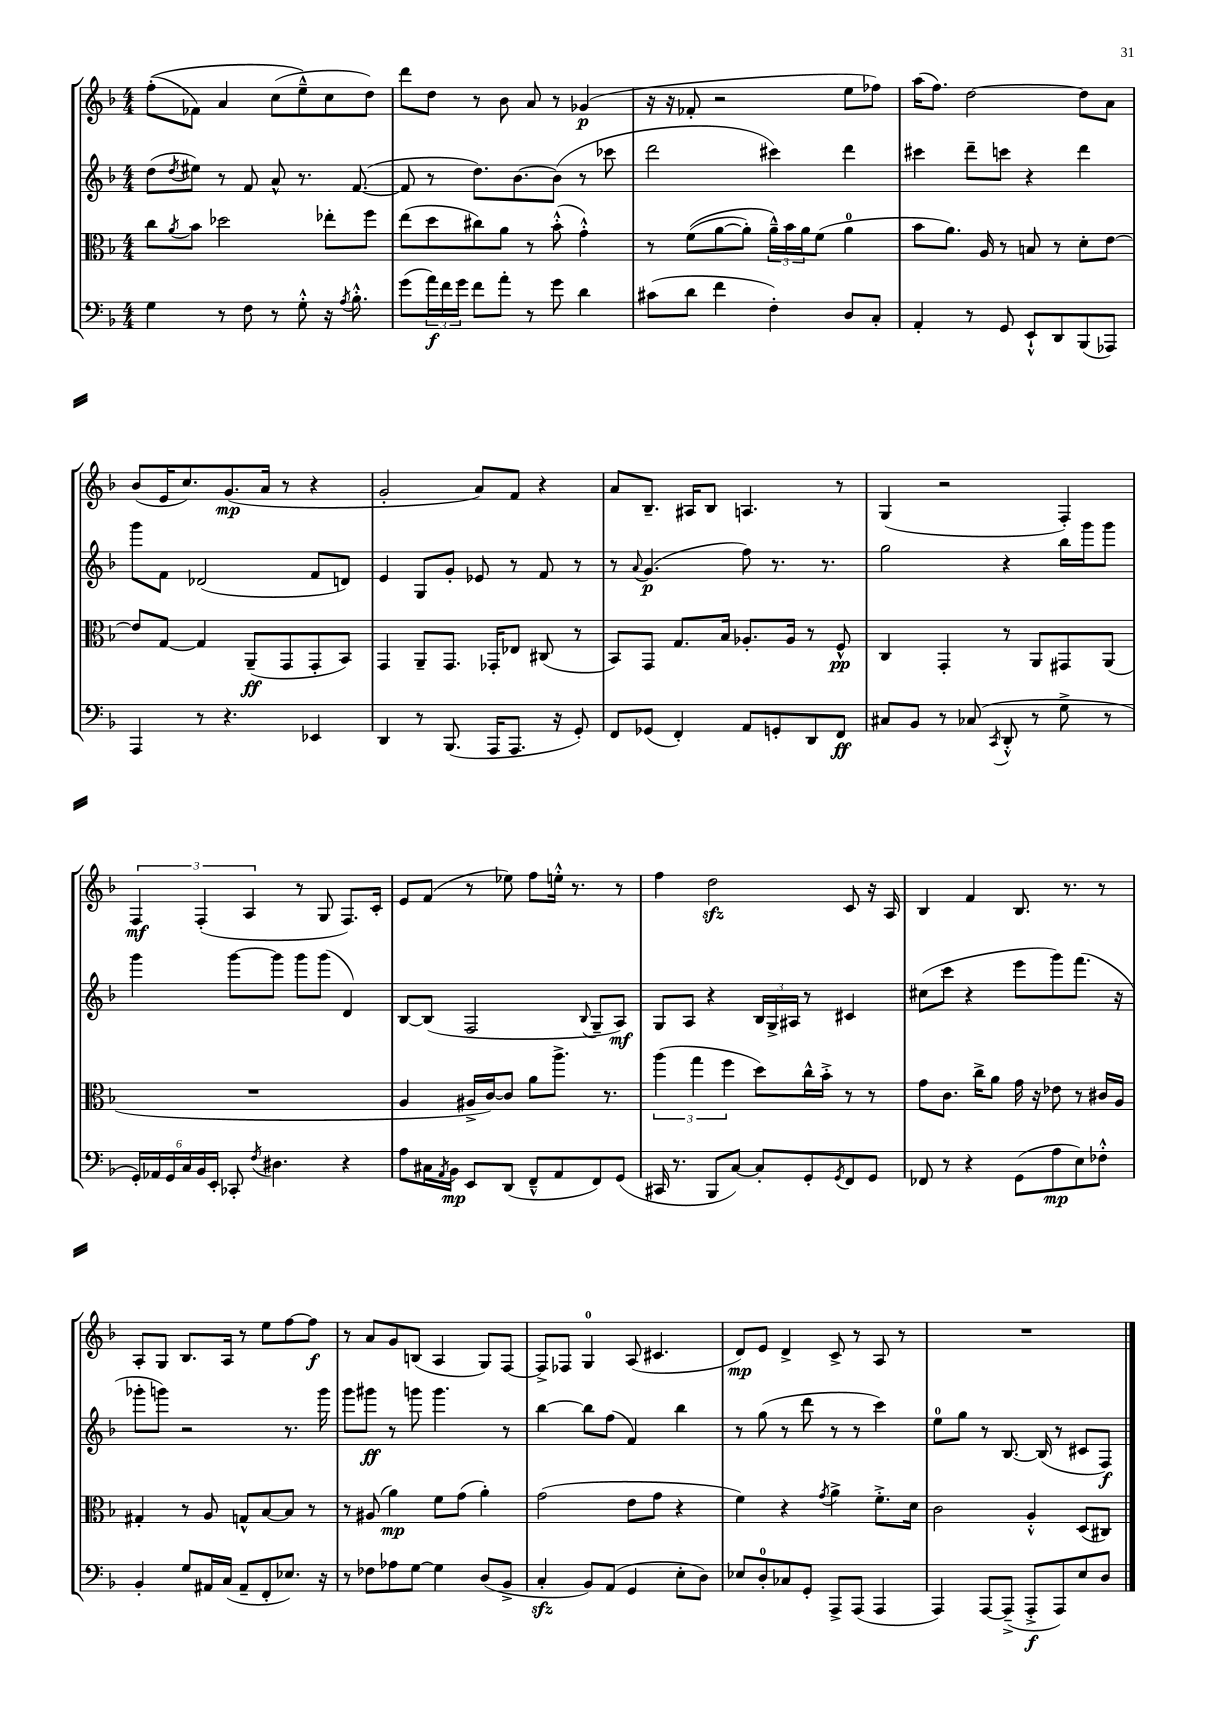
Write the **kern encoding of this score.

**kern	**kern	**kern	**kern
*staff4	*staff3	*staff2	*staff1
*clefF4	*clefC3	*clefG2	*clefG2
*k[b-]	*k[b-]	*k[b-]	*k[b-]
*M4/4	*M4/4	*M4/4	*M4/4
4G\	8cc\L	(8dd\L	&((8ff'\L
.	8qa/	8qdd/	.
.	8b-\J	8ee#\J)	8f-\J)
8r	2dd-\	8r	4a/
8F\	.	8f/	.
8r	.	8a^^/	(8cc\L
8G'^^\	.	8.r	8ee~^^\&)
16r	8ee-'\L	.	8cc\
8qA/	.	.	.
8.B-'^^\	.	([8.f/	.
.	8ff\J	.	8dd\J)
=	=	=	=
(8g\L	(8ee\L	8f/]	8ddd\L
24a\L)	8dd\	8r	8dd\J
24f\	.	.	.
24g\JJ	.	.	.
8f\L	8cc#\)	8.dd\L)	8r
8a'\J	8a\J	.	8b-\
.	.	[8.b-\	.
8r	8r	.	8a/
8g\	(8b-'^^\	(8b-\]J	8r
4d\	4g'^^\)	8r	(4g-/
.	.	8ccc-\	.
=	=	=	=
(8c#\L	8r	2ddd\	16r
.	.	.	16r
8d\J	&((8f\L	.	8f-'/
4f\	[8a\	.	2r
.	8a'\]J)	.	.
4F'\)	24a~^^\LL&)	4ccc#\)	.
.	24b-\	.	.
.	24a\J	.	.
.	(8f\J	.	.
8D/L	4a\	4ddd\	8ee\L
8C'/J	.	.	8ff-\J)
=	=	=	=
4AA'/	8b-\L	4ccc#\	(16aa\LK
.	.	.	8.ff\J)
.	8.a\J)	.	.
8r	.	8ddd~\L	[2dd\
.	16A/	.	.
8GG/	8r	8ccc\J	.
8EE`^^/L	8B/	4r	.
8DD/	8r	.	.
(8BBB-/	8d'\L	4ddd\	8dd\]L
8AAA-/J)	[8e\J	.	8a\J
=	=	=	=
4AAA/	8e/]L	8ggg\L	(8b-/L
.	[8G/J	8f\J	16e/K
.	.	.	8.cc/)
8r	4G/]	(2d-/	.
4.r	.	.	(8.g/
.	(8AA~/L	.	.
.	.	.	16a/Jk
.	8GG/	.	8r
4EE-/	8GG'/	8f/L	4r
.	8BB-/J)	8d/J)	.
=	=	=	=
4DD/	4GG/	4e/	2g'/
8r	8AA~/L	8G/L	.
(8.BBB-/	8.GG/J	8g'/J	.
.	.	8e-/	8a/L)
16AAA/LK	16GG-'/LK	.	.
8.AAA/J	8E-/J	8r	8f/J
.	(8C#/	8f/	4r
16r	.	.	.
8GG'/)	8r	8r	.
=	=	=	=
8FF/L	8BB-/L)	8r	8a/L
.	.	8qqa/	.
(8GG-/J	8GG/J	(4.g/	8.B-~/J
4FF'/)	8.G/L	.	.
.	.	.	16A#/LK
.	.	.	8B-/J
.	16B-/Jk	.	.
8AA/L	8.A-'/L	8ff\)	4.A/
8GG'/	.	8.r	.
.	16A-/Jk	.	.
8DD/	8r	.	.
.	.	8.r	.
8FF/J	8F^^/	.	8r
=	=	=	=
8C#/L	4C/	2gg\	(4G/
8BB-/J	.	.	.
8r	4GG'/	.	2r
(8C-/	.	.	.
8qCC/	.	.	.
8DD'^^/	8r	4r	.
8r	8AA/L	.	.
8G^\	8GG#/	16bb-\LL	4F'/)
.	.	16ggg\J	.
8r	(8AA/J	8ggg\J	.
=	=	=	=
24GG'/LL)	1r	4ggg\	6F/
24AA-/	.	.	.
24GG/	.	.	.
24C/	.	.	.
24BB-/	.	.	(6F'/
24EE'/JJ	.	.	.
8CC-'/	.	[8ggg\L	.
.	.	.	6A/
8qF/	.	.	.
4.D#\	.	8ggg\]J	.
.	.	8ggg\L	8r
.	.	(8ggg\J	8G/
4r	.	4d/)	8.F/L)
.	.	.	16c'/Jk
=	=	=	=
8A\L	4A/	[8B-/L	8e/L
16C#\L	.	(8B-/]J	(8f/J
8qAA/	.	.	.
16BB-\JJ	.	.	.
8EE/L	16A#^/LL	2F/	8r
.	[16c/J)	.	.
(8DD/J	8c/]J	.	8ee-\)
8FF~^^/L	8a\L	.	8ff\L
8AA/	8.aa^\J	.	16ee'^^\Jk
.	.	.	8.r
.	.	8qqB-/	.
8FF/)	.	8G~/L	.
.	8.r	.	.
(8GG/J	.	8A/J)	8r
=	=	=	=
16CC#/	(6aa\	8G/L	4ff\
8.r	.	.	.
.	.	8A/J	.
.	6gg\	.	.
8BBB-/L	.	4r	2dd\
.	6ff\	.	.
[8C/J)	.	.	.
8C'/]L	8dd\L)	24B-/LL	.
.	.	24G^/	.
.	.	24A#/JJ	.
8GG'/	16cc^^\L	8r	.
.	16b-'^\JJ	.	.
8qGG/	.	.	.
8FF/	8r	4c#/	8c/
8GG/J	8r	.	16r
.	.	.	16A/
=	=	=	=
8FF-/	8g\L	(8cc#\L	4B-/
8r	8.c\J	8ccc\J	.
4r	.	4r	4f/
.	16cc^\LK	.	.
.	8a\J	.	.
(8GG\L	16g\	8eee\L	8.B-/
.	16r	.	.
8A\	8e-\	8ggg\)	.
.	.	.	8.r
8E\)	8r	(8.fff\J	.
8F-'^^\J	16c#/LL	.	8r
.	16A/JJ	16r	.
=	=	=	=
4BB-'/	4G#'/	8ggg-'\L	8A'/L
.	.	8ggg\J)	8G/J
8G/L	8r	2r	8.B-/L
16AA#/L	8A/	.	.
(16C/JJ	.	.	16A/Jk
8AA#~/L	8G^^/L	.	8r
8FF'/	[8B-/	.	8ee\L
8.E-/J)	8B-/]J	8.r	[8ff\
.	8r	.	8ff\]J
16r	.	16ggg\	.
=	=	=	=
8r	8r	8ggg\L	8r
8F-\L	(8A#/	8ggg#\J	8a/L
8A-\	4a\)	8r	8g/
[8G\J	.	8ggg\	(8B/J
4G\]	8f\L	4.ggg\	4A/
.	(8g\J	.	.
(8D/L	4a'\)	.	8G/L)
8BB-^/J	.	8r	[8F/J
=	=	=	=
4C'/	(2g\	[4bb-\	8F^/]L
.	.	.	8F-/J
8BB-/L)	.	8bb-\]L	4G/
(8AA/J	.	(8ff\J	.
4GG/	8e\L	4f/)	(8A/
.	8g\J	.	4.c#/
8E'\L	4r	4bb-\	.
8D\J)	.	.	.
=	=	=	=
8E-/L	4f\)	8r	8d/L)
8D'/	.	(8gg\	8e/J
8C-/	4r	8r	4d^/
8GG'/J	.	8ddd\	.
.	8qg/	.	.
8AAA^/L	4a^\	8r	8c^/
(8AAA/J	.	8r	8r
4AAA/	8.f'^\L	4ccc\)	8A/
.	.	.	8r
.	16d\Jk	.	.
=	=	=	=
4AAA/)	2c\	8ee\L	1r
.	.	8gg\J	.
[8AAA/L	.	8r	.
(8AAA~^/]J	.	[8.B-/	.
8AAA'^/L	4A'^^/	.	.
.	.	(16B-/]	.
8AAA/)	.	8r	.
8E/	(8D/L	8c#/L	.
8D/J	8C#/J)	8F/J)	.
==	==	==	==
*-	*-	*-	*-
